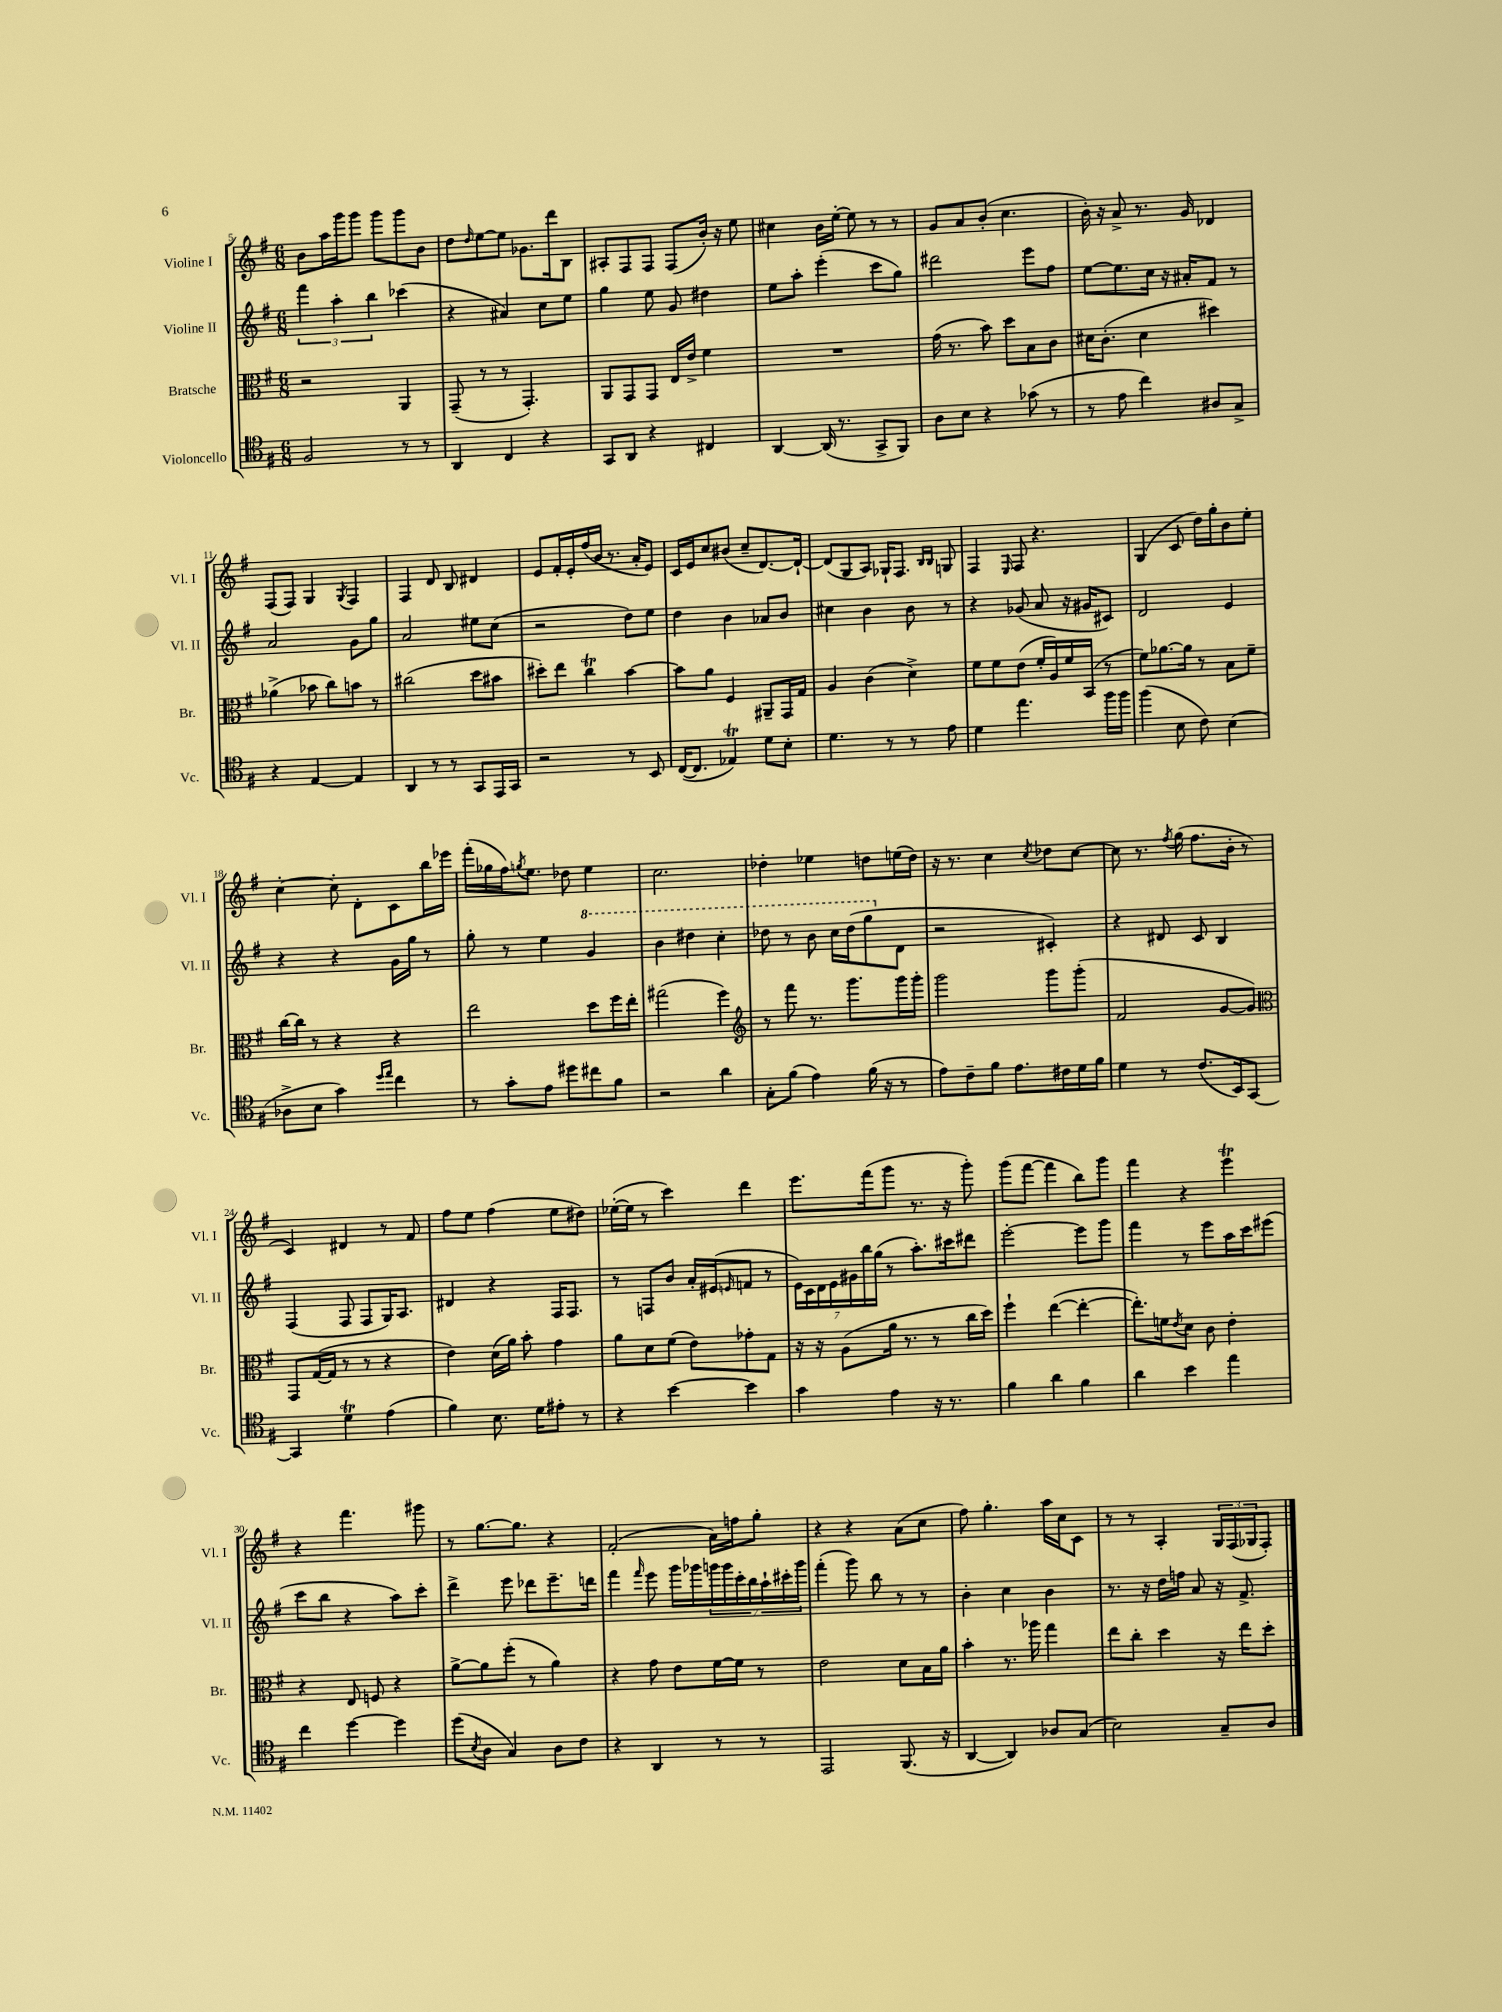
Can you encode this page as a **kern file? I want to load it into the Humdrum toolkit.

**kern	**kern	**kern	**kern
*part4	*part3	*part2	*part1
*staff4	*staff3	*staff2	*staff1
*I"Violoncello	*I"Bratsche	*I"Violine II	*I"Violine I
*I'Vc.	*I'Br.	*I'Vl. II	*I'Vl. I
*clefC4	*clefC3	*clefG2	*clefG2
*k[f#]	*k[f#]	*k[f#]	*k[f#]
*M6/8	*M6/8	*M6/8	*M6/8
=5	=5	=5	=5
2F#/	2r	6fff#\	8b\L
.	.	.	16aa\L
.	.	6aa'\	.
.	.	.	16ggg\J
.	.	.	8ggg\J
.	.	6bb\	.
.	.	.	8ggg\L
8r	4AA/	(4ccc-X\	8ggg\
8r	.	.	8b\J
=6	=6	=6	=6
4AA/	(8GG~/	4r	8dd\L
.	.	.	16qqdd/
.	8r	.	[8ee\
4C/	8r	4a#X/)	8ee\J]
.	4.GG'/)	.	8.g-X\L
4r	.	8cc\L	.
.	.	.	16ddd\k
.	.	8ee\J	8B\J
=7	=7	=7	=7
8GG/L	8AA/L	4gg\	8A#X'/L
8AA/J	8GG/	.	8F#/
4r	8GG/J	8ee\	8F#/J
.	16E/LL	8g/	(8F#/L
.	16e^/JJ	.	.
4C#X/	4f#\	4dd#X\	16b'/Jk)
.	.	.	16r
.	.	.	8ee\
=8	=8	=8	=8
[4AA/	2.r	8ee\L	4cc#X\
.	.	8aa'\J	.
(16AA/]	.	(4eee'\	16b\LL
8.r	.	.	[16ee'\JJ
.	.	.	8ee\]
8GG^/L	.	8ccc\L	8r
8FF#/J)	.	8gg\J)	8r
=9	=9	=9	=9
8A\L	(16g\	2ddd#X\	8g/L
.	8.r	.	.
8B\J	.	.	8a/
4r	8b\)	.	(8b'/J
.	8dd\L	.	4.cc\
(8g-X\	8B\	8eee\L	.
8r	8c\J	8ff#\J	.
=10	=10	=10	=10
8r	16d#X\KL	[8ee\L	16b'\)
.	(8.c'\J	.	16r
8e\	.	8.ee\]	8a^/
4cc\)	4d#\	.	8.r
.	.	16cc\Jk	.
.	.	16r	.
.	.	16a#X'/KL	16g/
8A#X/L	4dd#X\)	8f#/J	4d-X/
8G^/J	.	8r	.
!!LO:LB:g=z
=11	=11	=11	=11
4r	(4a-X^\	2a/	(8F#/L
.	.	.	8F#/J)
[4E/	8b-X\	.	4G/
.	8cc\L)	.	.
.	.	.	8qG/
4E/]	8bn\J	8g\L	4F#/
.	8r	8gg\J	.
=12	=12	=12	=12
4AA/	(2cc#X\	2a/	4F#/
8r	.	.	8d/
8r	.	.	8B/
8GG/L	8dd\L	8ee#X\L	4d#X/
16EE/L	8b#X\J	(8cc\J	.
16GG/JJ	.	.	.
=13	=13	=13	=13
2r	8dd#X'\L)	2r	8e/L
.	8ee\J	.	16f#'/L
.	.	.	16e'/
.	4ccT\	.	(16ff#/
.	.	.	16b/JJ
.	.	.	8.r
8r	[4b\	8dd\L)	.
.	.	.	16a'/KL
8BB/	.	8ee\J	8e/J)
=14	=14	=14	=14
([16C/KL	8b\L]	4dd\	16c/LL
8.C/J]	.	.	16e/J
.	8a\J	.	8cc/
4E-XT/)	4F#/	4b\	(8b#X/J
.	.	.	8cc~/L
8d\L	8AA#X~/L	8a-X/L	[8.d/)
8B'\J	16GG/L	8b/J	.
.	16G/JJ	.	16d`/Jk_
=15	=15	=15	=15
4.d\	4A/	4cc#X\	(8d/L]
.	.	.	8G/
.	(4c\	4b\	8A/J)
8r	.	.	16G-X`/KL
.	.	.	8.F#/J
8r	4d^\)	8b\	.
.	.	.	16qqB/LL
.	.	.	16qqB/JJ
8e\	.	8r	8Gn/
=16	=16	=16	=16
4d\	8f#\L	4r	4F#/
.	8f#\	.	.
.	.	.	16qqE/
4.ee\	(8e\J	(8g-X/	8F#/
.	16f#'/LL	8a/	4.r
.	16A/)	.	.
.	16f#/	16r	.
.	(16BB/JJ	16g#X/KL	.
16ff#\LL	8r	8c#X/J)	.
16ff#\JJ	.	.	.
=17	=17	=17	=17
(4ff#\	8f#\L)	2d/	(4G/
.	[8.a-X\	.	.
8B\	.	.	8c/
.	16a-\Jk]	.	.
8c\)	8r	.	16dd\LL)
.	.	.	16gg'\J
(4B\	8B\L	4e/	8b\
.	8f#~\J	.	8ee'\J
!!LO:LB:g=z
=18	=18	=18	=18
8A-X^\L	[16cc\LL	4r	[4cc'\
.	16cc\JJ]	.	.
8B\J	8r	.	.
4g\)	4r	4r	8cc'\]
.	.	.	8d'\L
16qqdd/LL	.	.	.
16qqee/JJ	.	.	.
4cc\	4r	16g\LL	8c\
.	.	16gg\JJ	.
.	.	8r	16bb\L
.	.	.	16eee-X\JJ
=19	=19	=19	=19
8r	2ee\	8gg'\	(16fff#'\LL
.	.	.	16gg-X\
8g'\L	.	8r	16ff#\J)
.	.	.	8qggn/
.	.	.	8.ee\J
8e\J	.	4ee\	.
8dd#X\L	.	.	8dd-X\
*	*	*8va	*
8cc#X\	8dd\L	4gg/	4ee\
8f#\J	16ff#\L	.	.
.	16ee'\JJ	.	.
=20	=20	=20	=20
2r	(2gg#X\	4bb\	2.cc\
.	.	4ddd#X\	.
4a\	4ff#\)	4ccc'\	.
=21	=21	=21	=21
*	*clefG2	*	*
8G'\L	8r	8ddd-X\	4dd-X'\
(8f#\J	8fff#\	8r	.
4e\)	8.r	8bb\	4ee-X\
.	.	16ccc\LL	.
.	8.ggg\L	(16ddd-\J	.
(16f#\	.	8ggg\	8ddn\L
16r	.	.	.
*	*	*X8va	*
8r	16ggg\L	8d\J	(16een\L
.	16ggg'\JJ	.	16dd\JJ)
=22	=22	=22	=22
8e\L)	2ggg\	2r	16r
.	.	.	8.r
8c~\	.	.	.
8f#\J	.	.	4cc\
8.e\L	.	.	.
.	.	.	8qcc/
.	8ggg\L	4c#X'/)	8dd-X\L
16c#X\L	.	.	.
16d\	(8ggg'\J	.	[8cc\J
16f#\JJ	.	.	.
=23	=23	=23	=23
4d\	2f#/	4r	8cc\]
.	.	.	8.r
8r	.	8d#X/	.
.	.	.	8qff#/
.	.	.	(16gg\
(8.c/L	.	8c/	8.ff#\L
.	[8g/L	4B/	.
16BB/k)	.	.	16b'\Jk
[8GG/J	8g/J])	.	8r
!!LO:LB:g=z
=24	=24	=24	=24
*	*clefC3	*	*
4GG/]	8GG/L	(4F#/	4c/)
.	([16G/L	.	.
.	16G/JJ]	.	.
4dT\	8r	8F#/	4d#X/
.	8r	8F#/L	.
(4e\	4r	16G/K)	8r
.	.	8.A/J	.
.	.	.	8f#/
=25	=25	=25	=25
4f#\)	4e\)	4d#X/	8ff#\L
.	.	.	8ee\J
8.B\	(16d\LL	4r	(4ff#\
.	16a\JJ)	.	.
.	8b'\	.	.
16d\KL	.	.	.
8e#X'\J	4g\	16F#/KL	8ee\L
.	.	8.F#/J	.
8r	.	.	8dd#X\J)
=26	=26	=26	=26
4r	8a\L	8r	([16ee-X'\LL
.	.	.	16ee-\JJ]
.	8d\	8Fn/L	8r
[4b\	(8f#\J	8b/J	4ccc\)
.	8e\L)	16a'/LL	.
.	.	(16e#X/J	.
.	.	16qqen/	.
4b\]	8g-X'\	8fn/J	4ddd\
.	8G\J	8r	.
=27	=27	=27	=27
4g\	16r	28e\LL)	8.eee\L
.	.	28c\	.
.	16r	.	.
.	.	28d\	.
.	.	28e\	.
.	(8A\L	.	.
.	.	28g#X\	.
.	.	28bb\	.
.	.	.	(16fff#\k
.	.	(28gg\JJ	.
4e\	16a\Jk	8r	8ggg\J
.	8.r	.	.
.	.	8.aa'\L)	8.r
16r	8r	.	.
8.r	.	16ccc#X\k	16r
.	16cc\LL	8ddd#X\J	8ggg'\)
.	16dd\JJ)	.	.
=28	=28	=28	=28
4f#\	4ff#`\	[2eee'\	(8ggg\L
.	.	.	[8fff#\J
4a\	([4ee\	.	4fff#\]
4f#\	4ee'\_	8eee\L]	8bb\L)
.	.	8ggg\J	8ggg\J
=29	=29	=29	=29
4a\	8.ee'\L])	4fff#\	4fff#\
.	16fn\k	.	.
.	8qe/	.	.
4b\	8d\J	8r	4r
.	8c\	8eee\L	.
4ee\	4e'\	16aa\L	4eeeT\
.	.	16ccc\J	.
.	.	(8eee#X\J	.
!!LO:LB:g=z
=30	=30	=30	=30
4cc\	4r	8ccc\L	4r
.	.	8bb\J	.
[4dd\	8E/	4r	4.fff#\
.	8Fn/	.	.
4dd\]	4r	8aa\L)	.
.	.	8ccc'\J	8ggg#X\
=31	=31	=31	=31
(8dd\L	[8a^\L	4ddd^\	8r
8qB/	.	.	.
8A\J	8a\]	.	[8.gg\L
4G/)	(8ff#'\J	8eee\	.
.	.	.	8.gg\J]
.	8r	8ddd-X\L	.
8A\L	4a\)	8.eee~\	4r
8c\J	.	.	.
.	.	16dddn\Jk	.
=32	=32	=32	=32
4r	4r	4fff#\	(2f#'/
.	.	16qqfff#/	.
4AA/	8g\	8eee\	.
.	8e\L	16ggg\LL	.
.	.	16ggg-X\	.
8r	[16f#\L	28gggn\	16a\LL)
.	.	28ggg\	.
.	16f#\JJ]	.	16ffn\J
.	.	28ccc'\	.
.	.	28bb\	.
8r	8r	.	8gg'\J
.	.	28aa`\	.
.	.	28ccc#X'\	.
.	.	28ggg\JJ	.
=33	=33	=33	=33
2EE/	2e\	(4fff#'\	4r
.	.	8ggg\)	4r
.	.	8bb\	.
(8.FF#/	8d\L	8r	(8a\L
.	16B\L	8r	8cc\J
16r	16a\JJ	.	.
=34	=34	=34	=34
[4AA/	4b'\	4b'\	8ff#\)
.	.	.	4.gg'\
4AA/])	8.r	4cc\	.
.	16aa-X\	.	.
8A-X/L	4gg\	4b\	16aa\LL
.	.	.	16cc\J
(8G/J	.	.	8c\J
=35	=35	=35	=35
2B\)	8ee\L	8.r	8r
.	8cc'\J	.	8r
.	.	16r	.
.	4dd\	16dd\LL	4A'/
.	.	16ffn\JJ	.
.	.	8a/	.
8G~/L	16r	16r	24G/LL
.	.	.	(24F#/
.	16ee\KL	8.f#^/	.
.	.	.	24G-X/J
8A/J	8dd'\J	.	8F#'/J)
==	==	==	==
*-	*-	*-	*-
